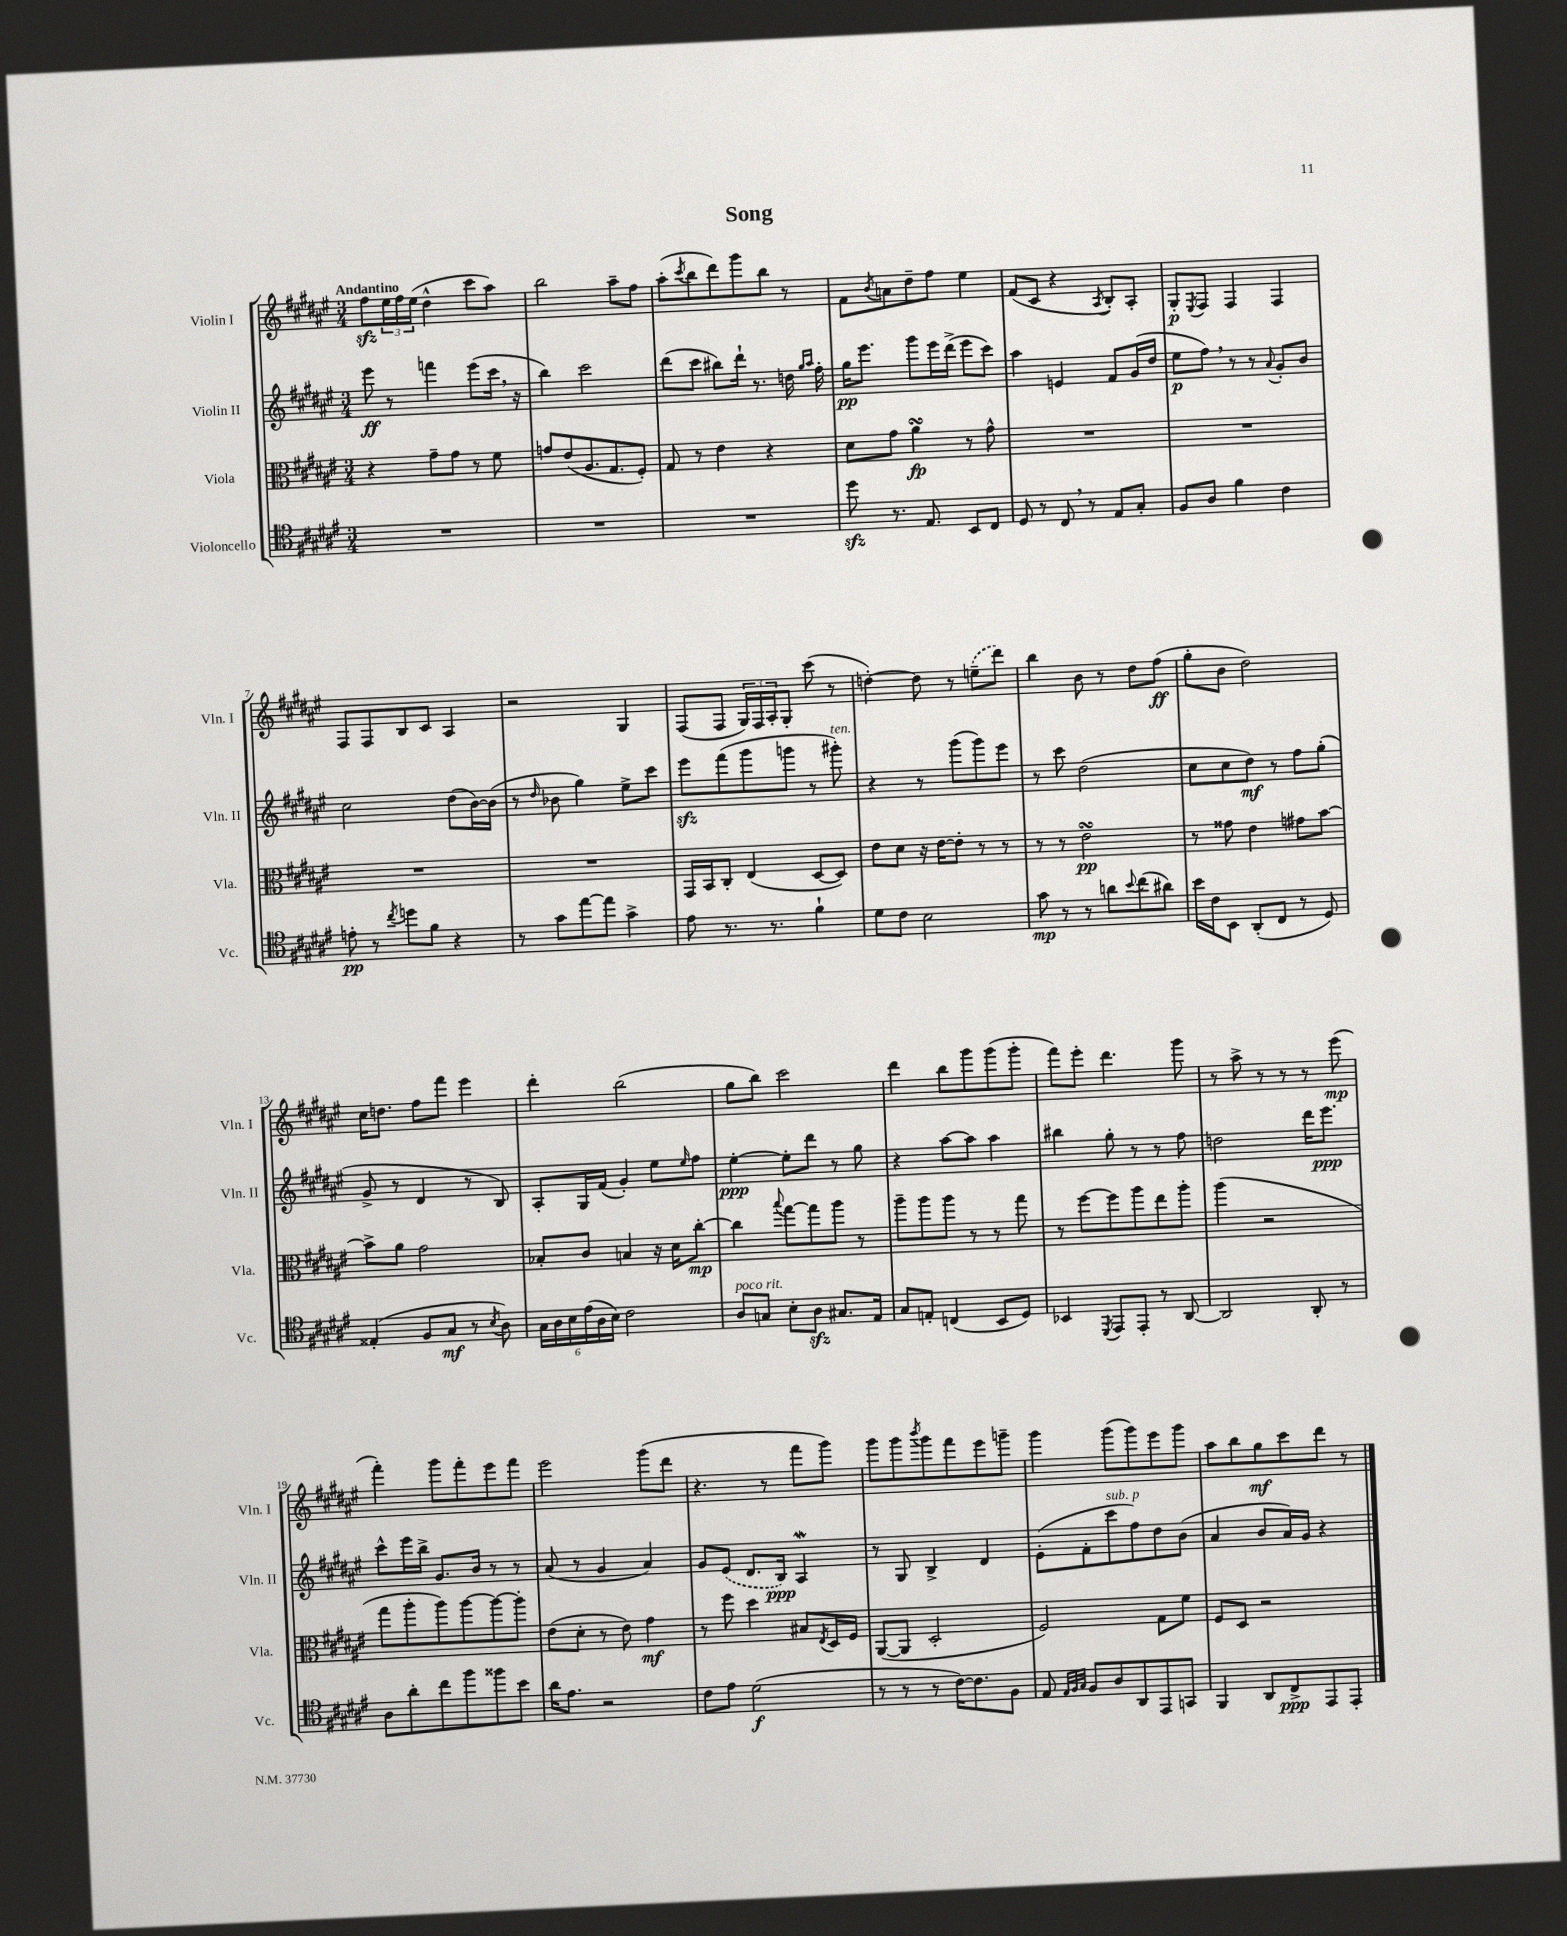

**kern	**kern	**kern	**kern
*staff4	*staff3	*staff2	*staff1
*clefC4	*clefC3	*clefG2	*clefG2
*k[f#c#g#d#a#e#]	*k[f#c#g#d#a#e#]	*k[f#c#g#d#a#e#]	*k[f#c#g#d#a#e#]
*M3/4	*M3/4	*M3/4	*M3/4
2.r	4r	8eee#	8ff#
.	.	8r	24ee#
.	.	.	24ff#
.	.	.	(24ee#
.	8g#~	4fff	4dd#^^
.	8g#	.	.
.	8r	(8eee#	8ccc#
.	8f#	16ccc#	8aa#)
.	.	16r	.
=	=	=	=
2.r	8g	4bb)	2bb
.	(8e#	.	.
.	8.A#	2ccc#	.
.	8.G#	.	.
.	.	.	8aa#~
.	8F#')	.	8ff#
=	=	=	=
2.r	8G#	(8ddd#	(8aa#'
.	.	.	8qccc#
.	8r	8ccc#	8bb
.	4e#	8bb#)	8ddd#)
.	.	16ddd#`	8ggg#
.	.	8.r	.
.	4r	.	8bb
.	.	16dd	8r
.	.	16qqgg#	.
.	.	16qqaa#	.
.	.	16ff#'	.
=	=	=	=
8dd#	8d#	16gg#	8f#
.	.	8.eee#	.
.	.	.	8qb
8.r	8g#	.	8a
.	4a#	8ggg#	8dd#~
8.E#	.	.	.
.	.	16eee#	8ff#
.	.	(16ddd#^	.
8BB	8r	8eee#	4ee#
8C#	8g#^^	8ccc#)	.
=	=	=	=
8D#	2.r	4aa#	(8f#
8r	.	.	8c#
8C#	.	4e	4r
8r	.	.	.
.	.	.	8qA#
8E#	.	8f#	8B')
8G#'	.	(16g#	8A#'
.	.	16dd#	.
=	=	=	=
8F#	2.r	8ee#	8G#'
.	.	.	8qE#
8A#	.	8ff#)	8F#
4f#	.	8r	4F#
.	.	8r	.
.	.	8qqa#	.
4c#	.	8g#'	4F#
.	.	8b	.
=	=	=	=
8e'	2.r	2cc#	8F#
8r	.	.	8F#
8qcc#	.	.	.
8dd	.	.	8B
8f#	.	.	8c#
4r	.	(8dd#	4A#
.	.	[16b)	.
.	.	(16b]	.
=	=	=	=
8r	2.r	8r	2r
.	.	16qqdd#	.
8g#	.	8b-	.
[8ee#	.	4gg#)	.
8ee#]	.	.	.
4g#^	.	8ee#^	4G#
.	.	8ccc#	.
=	=	=	=
8e#	16GG#	8eee#	(8F#
.	16BB	.	.
8.r	8C#'	(8fff#	8F#
.	(4E#	8ggg#	24G#)
.	.	.	24F#
8.r	.	.	.
.	.	.	24A#'
.	.	8ggg	8G#'
4f#`	[8D#	8r	(8ccc#
.	8D#])	8ggg#')	8r
=	=	=	=
8d#	8e#	4r	[4dd')
8c#	8d#	.	.
2B	16r	8r	8dd]
.	[16e#	.	.
.	8e#']	(8ggg#	8r
.	8r	8ggg#)	(8ee~
.	8r	8eee#	8ddd#)
=	=	=	=
8g#	8r	8r	4bb
8r	8r	8ccc#	.
8r	2e#	(2dd#	8b
8a	.	.	8r
8qqb	.	.	.
(8cc#	.	.	8dd#
8a#)	.	.	(8ff#
=	=	=	=
16b	8r	8cc#	8gg#'
16c#	.	.	.
8BB	8g##	8cc#	8b
(8AA#'	4e#	8dd#)	2dd#)
8C#	.	8r	.
8r	8g#	8ff#	.
8D#)	[8b	(8gg#'	.
=	=	=	=
(4E##'	8b^]	8g#^	16cc#
.	.	.	8.dd
.	8a#	8r	.
8F#	2g#	4d#	8ff#
8G#	.	.	8fff#
8r	.	8r	4eee#
8qB	.	.	.
8A#)	.	8B)	.
=	=	=	=
24G#	8B-'	8A#'	4ddd#'
24A#	.	.	.
24B	.	.	.
(24e#	8c#	16G#	.
24A#	.	.	.
.	.	(16f#	.
24B)	.	.	.
2c#	4B	4g#')	(2bb
.	16r	8ee#	.
.	16d#	.	.
.	.	16qqee#	.
.	[8cc#'	8ff#	.
=	=	=	=
8A#	4cc#]	[4ee#'	8gg#
8G	.	.	8bb)
.	8qqbb	.	.
8B'	[8gg#	8ee#']	2ccc#
8A#	8gg#]	8ddd#	.
8.G#	8aa#	8r	.
.	8r	8gg#	.
16E#	.	.	.
=	=	=	=
8G#	8aa#~	4r	4ddd#
8E'	8aa#	.	.
(4C	8aa#	[8aa#	8bb
.	8r	8aa#]	8ggg#
8BB	8r	4aa#	(8ggg#
8D#)	8gg#	.	8ggg#'
=	=	=	=
4BB-	8r	4bb#	8fff#)
.	[8ff#	.	8eee#'
8qDD#	.	.	.
8EE#	8ff#]	8gg#'	4.ddd#
8EE#'	8aa#	8r	.
8r	8ee#	8r	.
[8AA#	8aa#'	8ff#	8ggg#
=	=	=	=
2AA#]	(4aa#	2dd	8r
.	.	.	8aa#^
.	2r	.	8r
.	.	.	8r
8AA#'	.	16ddd#	8r
.	.	8.eee#	.
8r	.	.	(8eee#
=	=	=	=
8A#	8gg#	8ccc#^^	4fff#')
8a#'	8aa#'	16eee#	.
.	.	16bb^	.
8cc#	8aa#)	8.g#	8ggg#
8ff#	[8aa#	.	8fff#'
.	.	16b	.
8ff##	8aa#_	8r	8eee#
8b	8aa#']	8r	8fff#
=	=	=	=
16a#	(8e#	(8a#	2eee#
8.e#	.	.	.
.	8d#'	8r	.
2r	8r	4g#	.
.	8e#)	.	.
.	4g#	4a#)	(8ggg#
.	.	.	8ddd#
=	=	=	=
8c#	8r	8g#	4.r
8e#	8ff#	(8e#	.
(2d#	4dd#	8.d#	.
.	.	.	8r
.	.	16B)	.
.	8B#	4A#	8fff#
.	8qE#	.	.
.	16D#	.	8ggg#)
.	16F#	.	.
=	=	=	=
8r	([8AA#	8r	8ggg#
8r	8AA#]	8G#	8ggg#
.	.	.	8qbbb
8r	2D#'	4B^	8ggg#
[16c#)	.	.	8fff#
8.c#]	.	.	.
.	.	4d#	8eee#
8F#	.	.	8ggg~
=	=	=	=
8E#	2F#)	(8e#'	4ggg#
32qqE#	.	.	.
32qqF#	.	.	.
32qqG#	.	.	.
8F#	.	8f#'	.
8A#	.	8ccc#	(8ggg#
8AA#	.	8ff#)	8ggg#)
8EE#	8G#	8dd#	8eee#
8GG	8f#	(8b	8ggg#
=	=	=	=
4FF#	8F#	4a#	8aa#
.	8D#	.	8bb
8AA#	2r	8b	8gg#
8C#^	.	16a#)	8ccc#
.	.	16g#	.
8EE#	.	4r	8ddd#
8EE#'	.	.	8r
==	==	==	==
*-	*-	*-	*-
